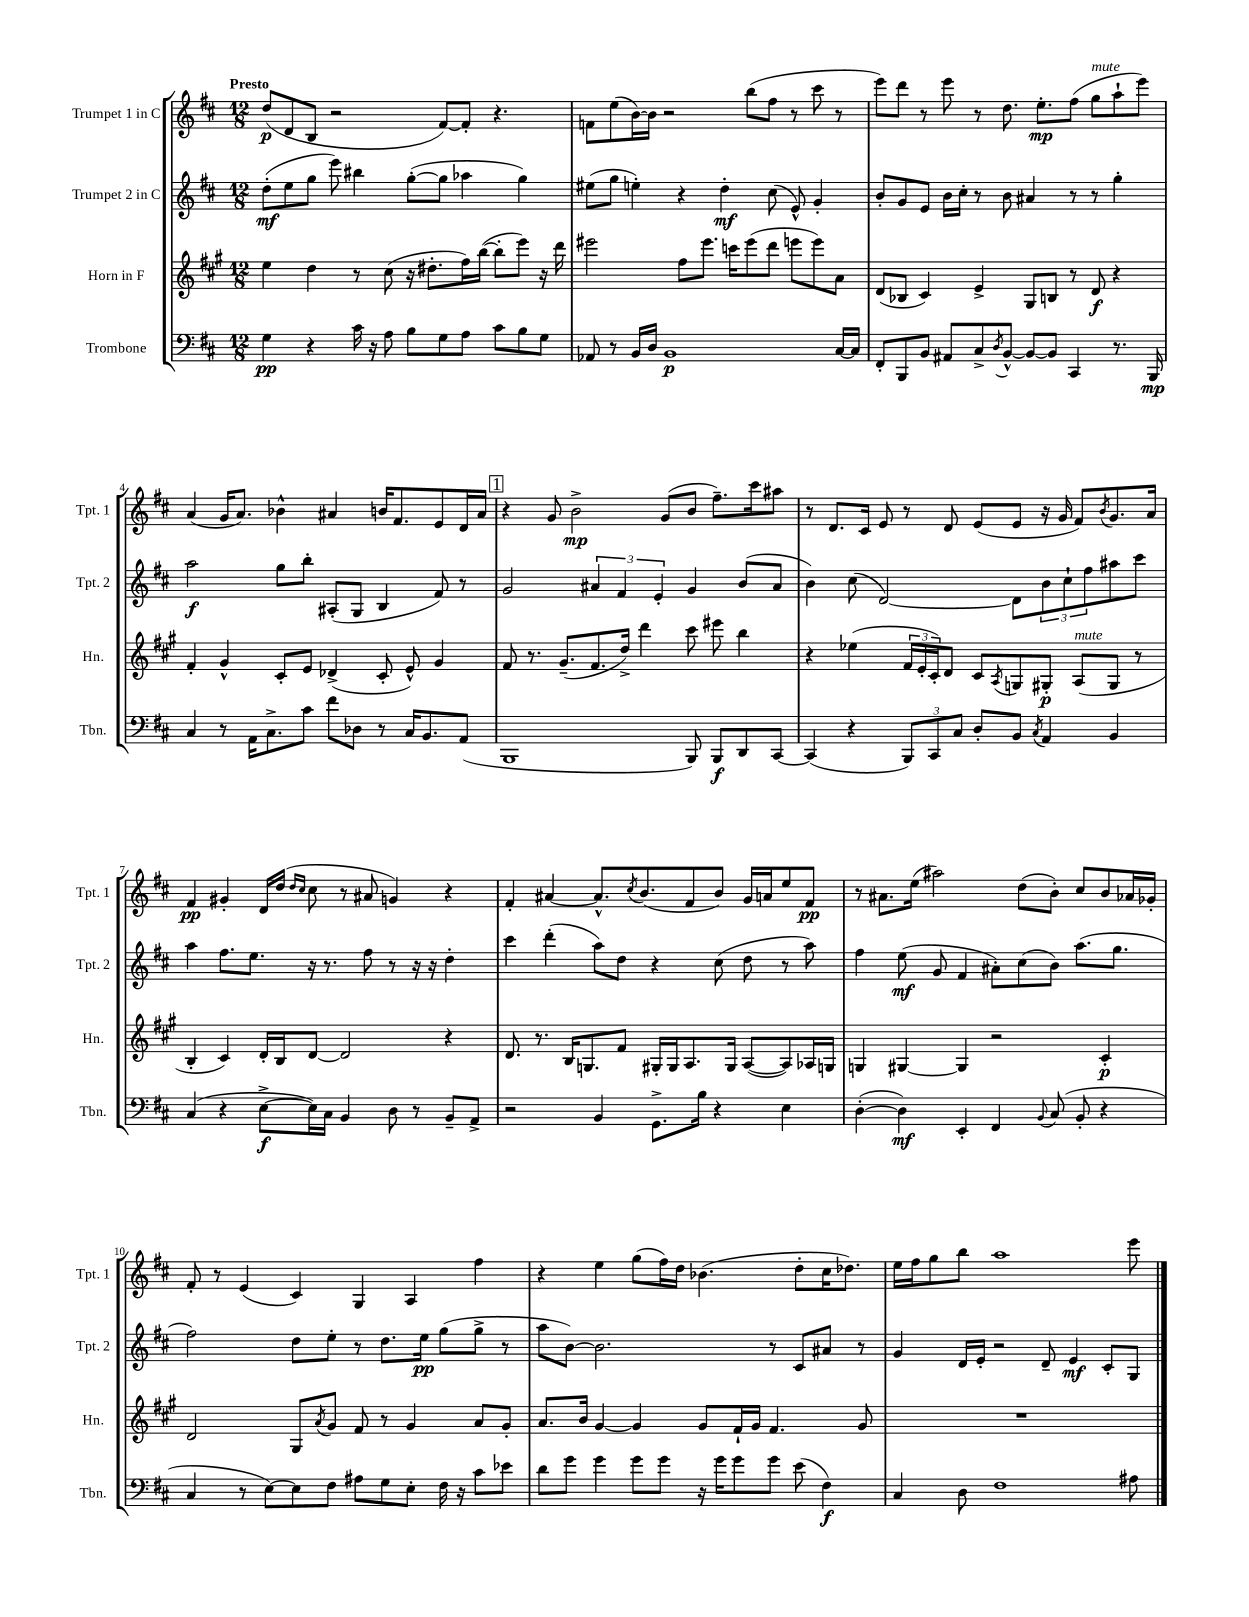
<<
\new StaffGroup <<
\new Staff = "s0" \with { instrumentName = "Trumpet 1 in C" shortInstrumentName = "Tpt. 1" } {
    \clef treble \key d \major \numericTimeSignature \time 12/8 \tempo "Presto"
    d''8\p( d'8 b8 r2 fis'8~) fis'8-. r4. |
    f'8 e''8( b'16~) b'16 r2 b''8( fis''8 r8 cis'''8 r8 |
    e'''8) d'''8 r8 e'''8 r8 d''8. e''8.-.\mp fis''8( g''8^\markup { \italic "mute" } a''8-! e'''8) |
    a'4( g'16 a'8.) bes'4-^ ais'4 b'16 fis'8. e'8 d'16 ais'16 |
    \mark \markup { \box "1" } r4 g'8 b'2->\mp g'8( b'8 fis''8.--) cis'''16 ais''8 |
    r8 d'8. cis'16 e'8 r8 d'8 e'8( e'8 r16 g'16 fis'8) \acciaccatura { b'8 } g'8. a'16 |
    fis'4\pp gis'4-. d'16 d''16( \grace { d''16 cis''16 } cis''8 r8 ais'8 g'4) r4 |
    fis'4-. ais'4~ ais'8.-^ \acciaccatura { cis''8 } b'8.( fis'8 b'8) g'16 a'16 e''8 fis'8\pp |
    r8 ais'8. e''16( ais''2) d''8( b'8-.) cis''8 b'8 aes'16 ges'16-. |
    fis'8-. r8 e'4( cis'4) g4 a4 fis''4 |
    r4 e''4 g''8( fis''16) d''16 bes'4.( d''8-. cis''16 des''8.) |
    e''16 fis''16 g''8 b''8 a''1 e'''8 \bar "|." |
}
\new Staff = "s1" \with { instrumentName = "Trumpet 2 in C" shortInstrumentName = "Tpt. 2" } {
    \clef treble \key d \major \numericTimeSignature \time 12/8
    d''8-.\mf( e''8 g''8 e'''8) bis''4 g''8~-.( g''8 aes''4 g''4) |
    eis''8( g''8 e''4-.) r4 d''4-.\mf cis''8( e'8-^) g'4-. |
    b'8-. g'8 e'8 b'16 cis''16-. r8 b'8 ais'4 r8 r8 g''4-. |
    a''2\f g''8 b''8-. ais8-.( g8 b4 fis'8) r8 |
    \mark \markup { \box "1" } g'2 \tuplet 3/2 { ais'4 fis'4 e'4-. } g'4 b'8( ais'8 |
    b'4) cis''8( d'2~) d'8 \tuplet 3/2 { b'8 cis''8-! fis''8 } ais''8 cis'''8 |
    a''4 fis''8. e''8. r16 r8. fis''8 r8 r16 r16 d''4-. |
    cis'''4 d'''4-.( a''8) d''8 r4 cis''8( d''8 r8 a''8) |
    fis''4 e''8\mf( g'8 fis'4 ais'8-.) cis''8( b'8) a''8.( g''8. |
    fis''2) d''8 e''8-. r8 d''8. e''16\pp g''8( g''8-> r8 |
    a''8 b'8~) b'2. r8 cis'8 ais'8 r8 |
    g'4 d'16 e'16-. r2 d'8-- e'4\mf cis'8-. g8 \bar "|." |
}
\new Staff = "s2" \with { instrumentName = "Horn in F" shortInstrumentName = "Hn." } {
    \clef treble \key a \major \numericTimeSignature \time 12/8
    e''4 d''4 r8 cis''8( r16 dis''8.-. fis''16) b''16~( b''8-. e'''8) r16 d'''16 |
    eis'''2 fis''8 eis'''8. c'''16 eis'''8( d'''8 e'''8 e'''8) a'8 |
    d'8( bes8 cis'4) e'4-> gis8 b8 r8 d'8\f r4 |
    fis'4-. gis'4-^ cis'8-. e'8 des'4->( cis'8-. e'8-^) gis'4 |
    \mark \markup { \box "1" } fis'8 r8. gis'8.--( fis'8. d''16->) d'''4 cis'''8 eis'''8 b''4 |
    r4 ees''4( \tuplet 3/2 { fis'16 e'16-. cis'16-.) } d'8 cis'8 \acciaccatura { a8 } g8 gis8-.\p a8^\markup { \italic "mute" }( gis8 r8 |
    b4-. cis'4) d'16-. b16 d'8~ d'2 r4 |
    d'8. r8. b16 g8. fis'8 gis16-. gis16 a8. gis16 a8~( a8) aes16 g16 |
    g4 gis4~ gis4 r2 cis'4-.\p |
    d'2 gis8 \acciaccatura { a'8 } gis'8 fis'8 r8 gis'4 a'8 gis'8-. |
    a'8. b'16 gis'4~ gis'4 gis'8 fis'16-! gis'16 fis'4. gis'8 |
    R1. \bar "|." |
}
\new Staff = "s3" \with { instrumentName = "Trombone" shortInstrumentName = "Tbn." } {
    \clef bass \key d \major \numericTimeSignature \time 12/8
    g4\pp r4 cis'16 r16 a8 b8 g8 a8 cis'8 b8 g8 |
    aes,8 r8 b,16 d16 b,1\p cis16~ cis16 |
    fis,8-. b,,8 b,8 ais,8 cis8-> \acciaccatura { d8 } b,8~-^ b,8~ b,8 cis,4 r8. b,,16\mp |
    cis4 r8 a,16 cis8.-> cis'8 fis'8 des8 r8 cis16 b,8. a,8( |
    \mark \markup { \box "1" } b,,1 b,,8) b,,8\f d,8 cis,8~ |
    cis,4( r4 \tuplet 3/2 { b,,8) cis,8 cis8 } d8-. b,8 \acciaccatura { cis8 } a,4 b,4 |
    cis4( r4 e8~->\f e16) cis16 b,4 d8 r8 b,8-- a,8-> |
    r2 b,4 g,8.-> b16 r4 e4 |
    d4~-.( d4\mf) e,4-. fis,4 \appoggiatura { b,8 } cis8( b,8-. r4 |
    cis4 r8 e8~) e8 fis8 ais8 g8 e8-. fis16 r16 cis'8 ees'8 |
    d'8 g'8 g'4 g'8 g'8 r16 g'16 g'8 g'8 e'8( fis4\f) |
    cis4 d8 fis1 ais8 \bar "|." |
}
>>
>>
